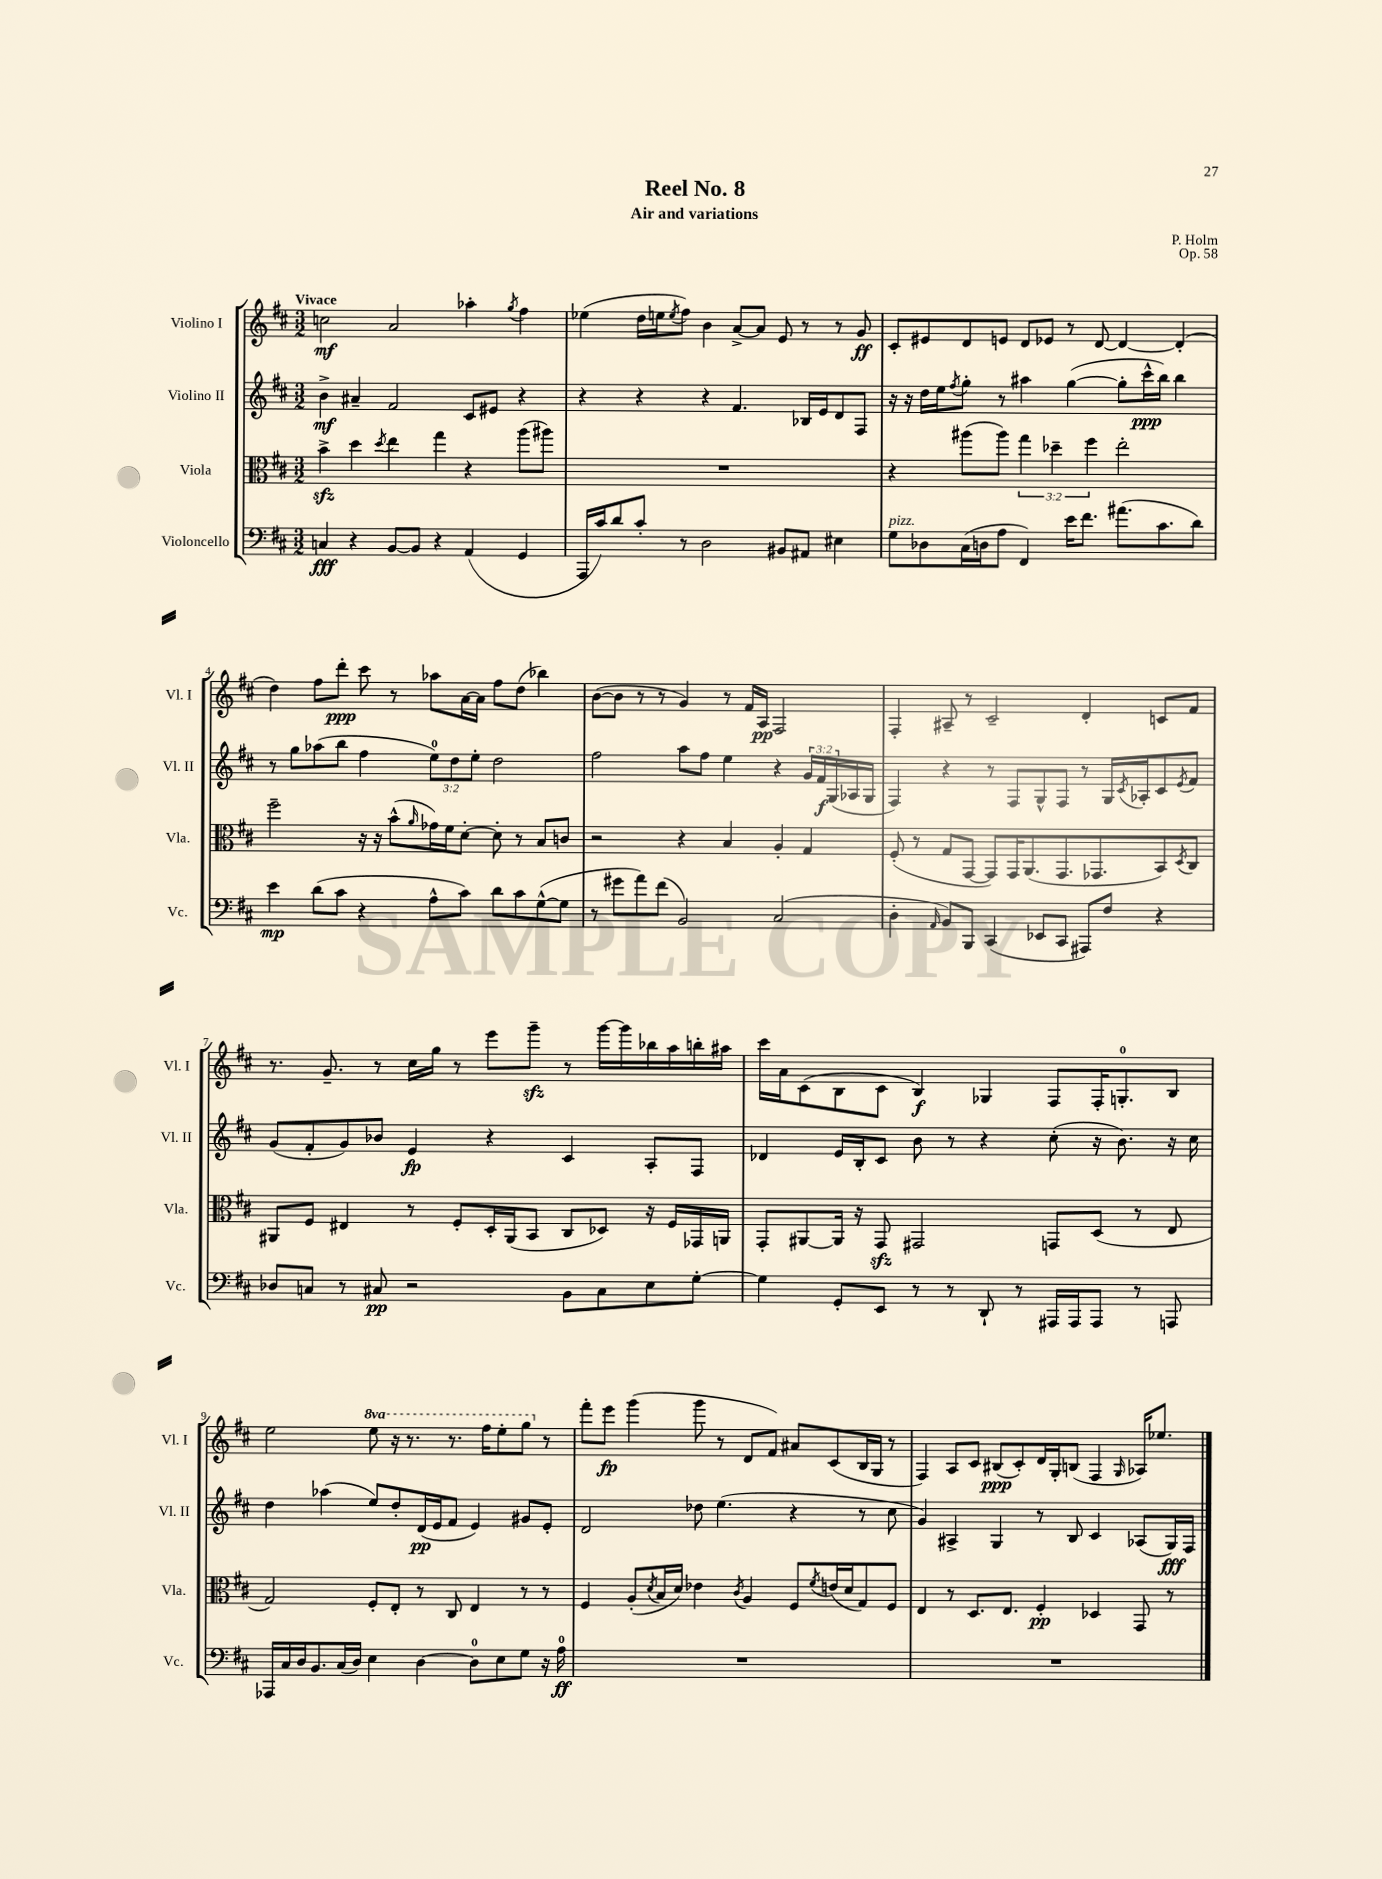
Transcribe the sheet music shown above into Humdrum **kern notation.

**kern	**dynam	**kern	**dynam	**kern	**dynam	**kern	**dynam
*part4	*part4	*part3	*part3	*part2	*part2	*part1	*part1
*staff4	*staff4	*staff3	*staff3	*staff2	*staff2	*staff1	*staff1
*I"Violoncello	*	*I"Viola	*	*I"Violino II	*	*I"Violino I	*
*I'Vc.	*	*I'Vla.	*	*I'Vl. II	*	*I'Vl. I	*
*clefF4	*	*clefC3	*	*clefG2	*	*clefG2	*
*k[f#c#]	*	*k[f#c#]	*	*k[f#c#]	*	*k[f#c#]	*
*M3/2	*	*M3/2	*	*M3/2	*	*M3/2	*
=1	=1	=1	=1	=1	=1	=1	=1
!	!	!	!	!	!	!LO:TX:a:B:t=Vivace	!
4Cn/	fff	4bzz^\	.	4b^\	mf	2ccn\	mf
4r	.	4dd\	.	4a#X~/	.	.	.
.	.	8qdd/	.	.	.	.	.
[8BB/L	.	4ee\	.	2f#/	.	2a/	.
8BB/J]	.	.	.	.	.	.	.
4r	.	4gg\	.	.	.	.	.
(4AA/	.	4r	.	8c#/L	.	4aa-X'\	.
.	.	.	.	8e#X/J	.	.	.
.	.	.	.	.	.	8qgg/	.
4GG/	.	(8aa\L	.	4r	.	4ff#\	.
.	.	8aa#X\J)	.	.	.	.	.
=2	=2	=2	=2	=2	=2	=2	=2
16AAA/LL	.	1.r	.	4r	.	(4ee-X\	.
16c#/J)	.	.	.	.	.	.	.
8d/	.	.	.	.	.	.	.
8c#'/J	.	.	.	4r	.	16dd\LL	.
.	.	.	.	.	.	16een\J	.
.	.	.	.	.	.	8qee/	.
8r	.	.	.	.	.	8ff#\J)	.
2D\	.	.	.	4r	.	4b\	.
.	.	.	.	4.f#/	.	[8a^/L	.
.	.	.	.	.	.	8a/J]	.
8BB#X/L	.	.	.	.	.	8e/	.
8AA#X/J	.	.	.	16B-X/LL	.	8r	.
.	.	.	.	16e/J	.	.	.
4E#X\	.	.	.	8d/	.	8r	.
.	.	.	.	8F#/J	.	8g/	ff
=3	=3	=3	=3	=3	=3	=3	=3
!LO:TX:a:i:t=pizz.	!	!	!	!	!	!	!
8G\L	.	4r	.	16r	.	8c#'/L	.
.	.	.	.	16r	.	.	.
8D-X\	.	.	.	16dd\LL	.	8e#X/	.
.	.	.	.	16ee\J	.	.	.
.	.	.	.	8qff#/	.	.	.
(16C#\L	.	(8aa#X\L	.	8gg'\J	.	8d/	.
16Dn\J	.	.	.	.	.	.	.
8A\J	.	8aa#\J)	.	8r	.	8en/J	.
4FF#/)	.	6gg\	.	4aa#X\	.	8d/L	.
.	.	.	.	.	.	8e-X/J	.
.	.	6dd-X~\	.	.	.	.	.
16e\KL	.	.	.	([4gg\	.	8r	.
8.f#\J	.	.	.	.	.	.	.
.	.	6ff#\	.	.	.	.	.
.	.	.	.	.	.	[8d/	.
(8.a#X\L	.	2ee'\	.	8gg'\L]	.	4d/_	.
.	.	.	.	16ccc#^^\L	ppp	.	.
8.c#\	.	.	.	16bb\JJ)	.	.	.
.	.	.	.	4bb\	.	(4d'/]	.
8d\J)	.	.	.	.	.	.	.
!!LO:LB:g=z
=4	=4	=4	=4	=4	=4	=4	=4
4e\	mp	2ff#~\	.	8r	.	4dd\)	.
.	.	.	.	8gg\L	.	.	.
(8d\L	.	.	.	(8aa-X\	.	8ff#\L	.
8c#\J	.	.	.	8bb\J	.	8ddd'\J	ppp
4r	.	16r	.	4ff#\	.	8ccc#\	.
.	.	16r	.	.	.	.	.
.	.	(8b^^\L	.	.	.	8r	.
.	.	16qqa/	.	.	.	.	.
8A^^\L	.	16g-X\L)	.	12ee\L)	.	8aa-X\L	.
.	.	16f#\J	.	.	.	.	.
.	.	.	.	12dd\	.	.	.
8c#\J)	.	[8d'\J	.	.	.	[16a\L	.
.	.	.	.	12ee'\J	.	.	.
.	.	.	.	.	.	16a\JJ]	.
8d\L	.	8d'\]	.	2dd\	.	8ff#\L	.
8c#\	.	8r	.	.	.	(8dd\J	.
([8G^^\	.	8B/L	.	.	.	4bb-X\)	.
8G\J]	.	8cn/J	.	.	.	.	.
=5	=5	=5	=5	=5	=5	=5	=5
8r	.	2r	.	2ff#\	.	([8b\L	.
8g#X\L	.	.	.	.	.	8b\J]	.
8a\)	.	.	.	.	.	8r	.
(8f#\J	.	.	.	.	.	8r	.
2BB/)	.	4r	.	8aa\L	.	4g/)	.
.	.	.	.	8ff#\J	.	.	.
.	.	4B/	.	4ee\	.	8r	.
.	.	.	.	.	.	16f#/LL	.
.	.	.	.	.	.	16A/JJ	pp
(2C#/	.	4A'/	.	4r	.	2F#/	.
.	.	4G/	.	24g/LL	.	.	.
.	.	.	.	24f#/	f	.	.
.	.	.	.	(24G/	.	.	.
.	.	.	.	16A-X/	.	.	.
.	.	.	.	16G/JJ	.	.	.
=6	=6	=6	=6	=6	=6	=6	=6
4D'\	.	(8F#'/	.	4F#/)	.	4F#'/	.
.	.	8r	.	.	.	.	.
16qqAA/	.	.	.	.	.	.	.
8BB/L)	.	8G/L	.	4r	.	8A#X~/	.
8BBB/J	.	[8GG/J	.	.	.	8r	.
(4CC#/	.	8GG/L])	.	8r	.	2c#~/	.
.	.	16GG/K	.	8F#/L	.	.	.
.	.	(8.AA/	.	.	.	.	.
8EE-X/L	.	.	.	8G^^/	.	.	.
8CC#/J	.	8.GG/	.	8F#/J	.	.	.
8AAA#X/L)	.	.	.	8r	.	4d'/	.
.	.	8.GG-X/	.	.	.	.	.
8F#/J	.	.	.	16G/LL	.	.	.
.	.	.	.	8qc#/	.	.	.
.	.	.	.	16A-X'/J	.	.	.
4r	.	8BB/)	.	8c#/	.	8cn/L	.
.	.	8qD/	.	8qe/	.	.	.
.	.	8C#/J	.	8f#/J	.	8f#/J	.
!!LO:LB:g=z
=7	=7	=7	=7	=7	=7	=7	=7
8D-X/L	.	8AA#X/L	.	(8g/L	.	8.r	.
8Cn/J	.	8F#/J	.	8f#'/	.	.	.
.	.	.	.	.	.	8.g~/	.
8r	.	4E#X/	.	8g/)	.	.	.
8C#X/	pp	.	.	8b-X/J	.	8r	.
2r	.	8r	.	4e/	fp	16cc#\LL	.
.	.	.	.	.	.	16gg\JJ	.
.	.	8F#'/L	.	.	.	8r	.
.	.	16D'/L	.	4r	.	8eee\L	.
.	.	(16AA#/J	.	.	.	.	.
.	.	8BB/J	.	.	.	8gggzz~\J	.
8BB\L	.	8C#/L	.	4c#/	.	8r	.
8C#\	.	8D-X/J)	.	.	.	[16ggg\LL	.
.	.	.	.	.	.	16ggg\]	.
8E\	.	16r	.	8A'/L	.	16bb-X\	.
.	.	16F#/LL	.	.	.	16aa\	.
[8G'\J	.	16GG-X/	.	8F#/J	.	16bbn'\	.
.	.	16AAn/JJ	.	.	.	16aa#X\JJ	.
=8	=8	=8	=8	=8	=8	=8	=8
4G\]	.	8GG'/L	.	4d-X/	.	16ccc#\LL	.
.	.	.	.	.	.	16a\J	.
.	.	[8AA#X/	.	.	.	(8c#\	.
8GG'/L	.	16AA#/Jk]	.	16e/LL	.	8B\	.
.	.	16r	.	16B'/J	.	.	.
8EE/J	.	8GGzz/	.	8c#/J	.	8c#\J	.
8r	.	2GG#X/	.	8b\	.	4B/)	f
8r	.	.	.	8r	.	.	.
8DD`/	.	.	.	4r	.	4G-X/	.
8r	.	.	.	.	.	.	.
16AAA#X/LL	.	8GGn/L	.	(8cc#'\	.	8F#/L	.
16AAA#/J	.	.	.	.	.	.	.
8AAA#/J	.	(8D/J	.	16r	.	16F#'/K	.
.	.	.	.	8.b\)	.	8.Gn'/	.
8r	.	8r	.	.	.	.	.
8AAAn/	.	8E/	.	16r	.	8B/J	.
.	.	.	.	16cc#\	.	.	.
!!LO:LB:g=z
=9	=9	=9	=9	=9	=9	=9	=9
16AAA-X/LL	.	2G/)	.	4dd\	.	2ee\	.
16C#/	.	.	.	.	.	.	.
16D/J	.	.	.	.	.	.	.
8.BB/	.	.	.	.	.	.	.
.	.	.	.	(4aa-X\	.	.	.
(16C#/L	.	.	.	.	.	.	.
16D/JJ)	.	.	.	.	.	.	.
*	*	*	*	*	*	*8va	*
4E\	.	8F#'/L	.	8ee/L)	.	8eee\	.
.	.	8E'/J	.	8dd'/	.	16r	.
.	.	.	.	.	.	8.r	.
[4D\	.	8r	.	(16d/L	pp	.	.
.	.	.	.	16e/J	.	.	.
.	.	8C#/	.	8f#/J	.	8.r	.
8D\L]	.	4E/	.	4e/)	.	.	.
.	.	.	.	.	.	16fff#\KL	.
8E\	.	.	.	.	.	8eee'\	.
8G\J	.	8r	.	8g#X/L	.	8ggg\J	.
*	*	*	*	*	*	*X8va	*
16r	.	8r	.	8e'/J	.	8r	.
16A\	ff	.	.	.	.	.	.
=10	=10	=10	=10	=10	=10	=10	=10
1.r	.	4F#/	.	2d/	.	8fff#'\L	.
.	.	.	.	.	.	8eee\J	fp
.	.	(8A'/L	.	.	.	(4ggg\	.
.	.	8qd/	.	.	.	.	.
.	.	16B/L	.	.	.	.	.
.	.	16d/JJ)	.	.	.	.	.
.	.	4e-X\	.	8dd-X\	.	8ggg\	.
.	.	.	.	(4.ee\	.	8r	.
.	.	8qc#/	.	.	.	.	.
.	.	4A/	.	.	.	8d/L	.
.	.	.	.	.	.	8f#/J)	.
.	.	8F#/L	.	4r	.	8a#X/L	.
.	.	8qf#/	.	.	.	.	.
.	.	(16en/L	.	.	.	(8c#/	.
.	.	16d/J	.	.	.	.	.
.	.	8G/)	.	8r	.	16B/L	.
.	.	.	.	.	.	16G/JJ	.
.	.	8F#/J	.	8cc#\	.	8r	.
=11	=11	=11	=11	=11	=11	=11	=11
1.r	.	4E/	.	4g/)	.	4F#/)	.
.	.	8r	.	4A#X^/	.	8A/L	.
.	.	8.D/L	.	.	.	8c#/J	.
.	.	.	.	4G/	.	(8B#X/L	ppp
.	.	8.E/J	.	.	.	.	.
.	.	.	.	.	.	8c#'/)	.
.	.	4F#'/	pp	8r	.	16d/L	.
.	.	.	.	.	.	16G'/J	.
.	.	.	.	8B/	.	(8Bn/J	.
.	.	4D-X/	.	4c#/	.	4F#/	.
.	.	.	.	.	.	16qqG/	.
.	.	8GG/	.	(8A-X/L	.	16A-X/KL)	.
.	.	.	.	.	.	8.ee-X/J	.
.	.	8r	.	16G/L)	fff	.	.
.	.	.	.	16F#/JJ	.	.	.
==	==	==	==	==	==	==	==
*-	*-	*-	*-	*-	*-	*-	*-
